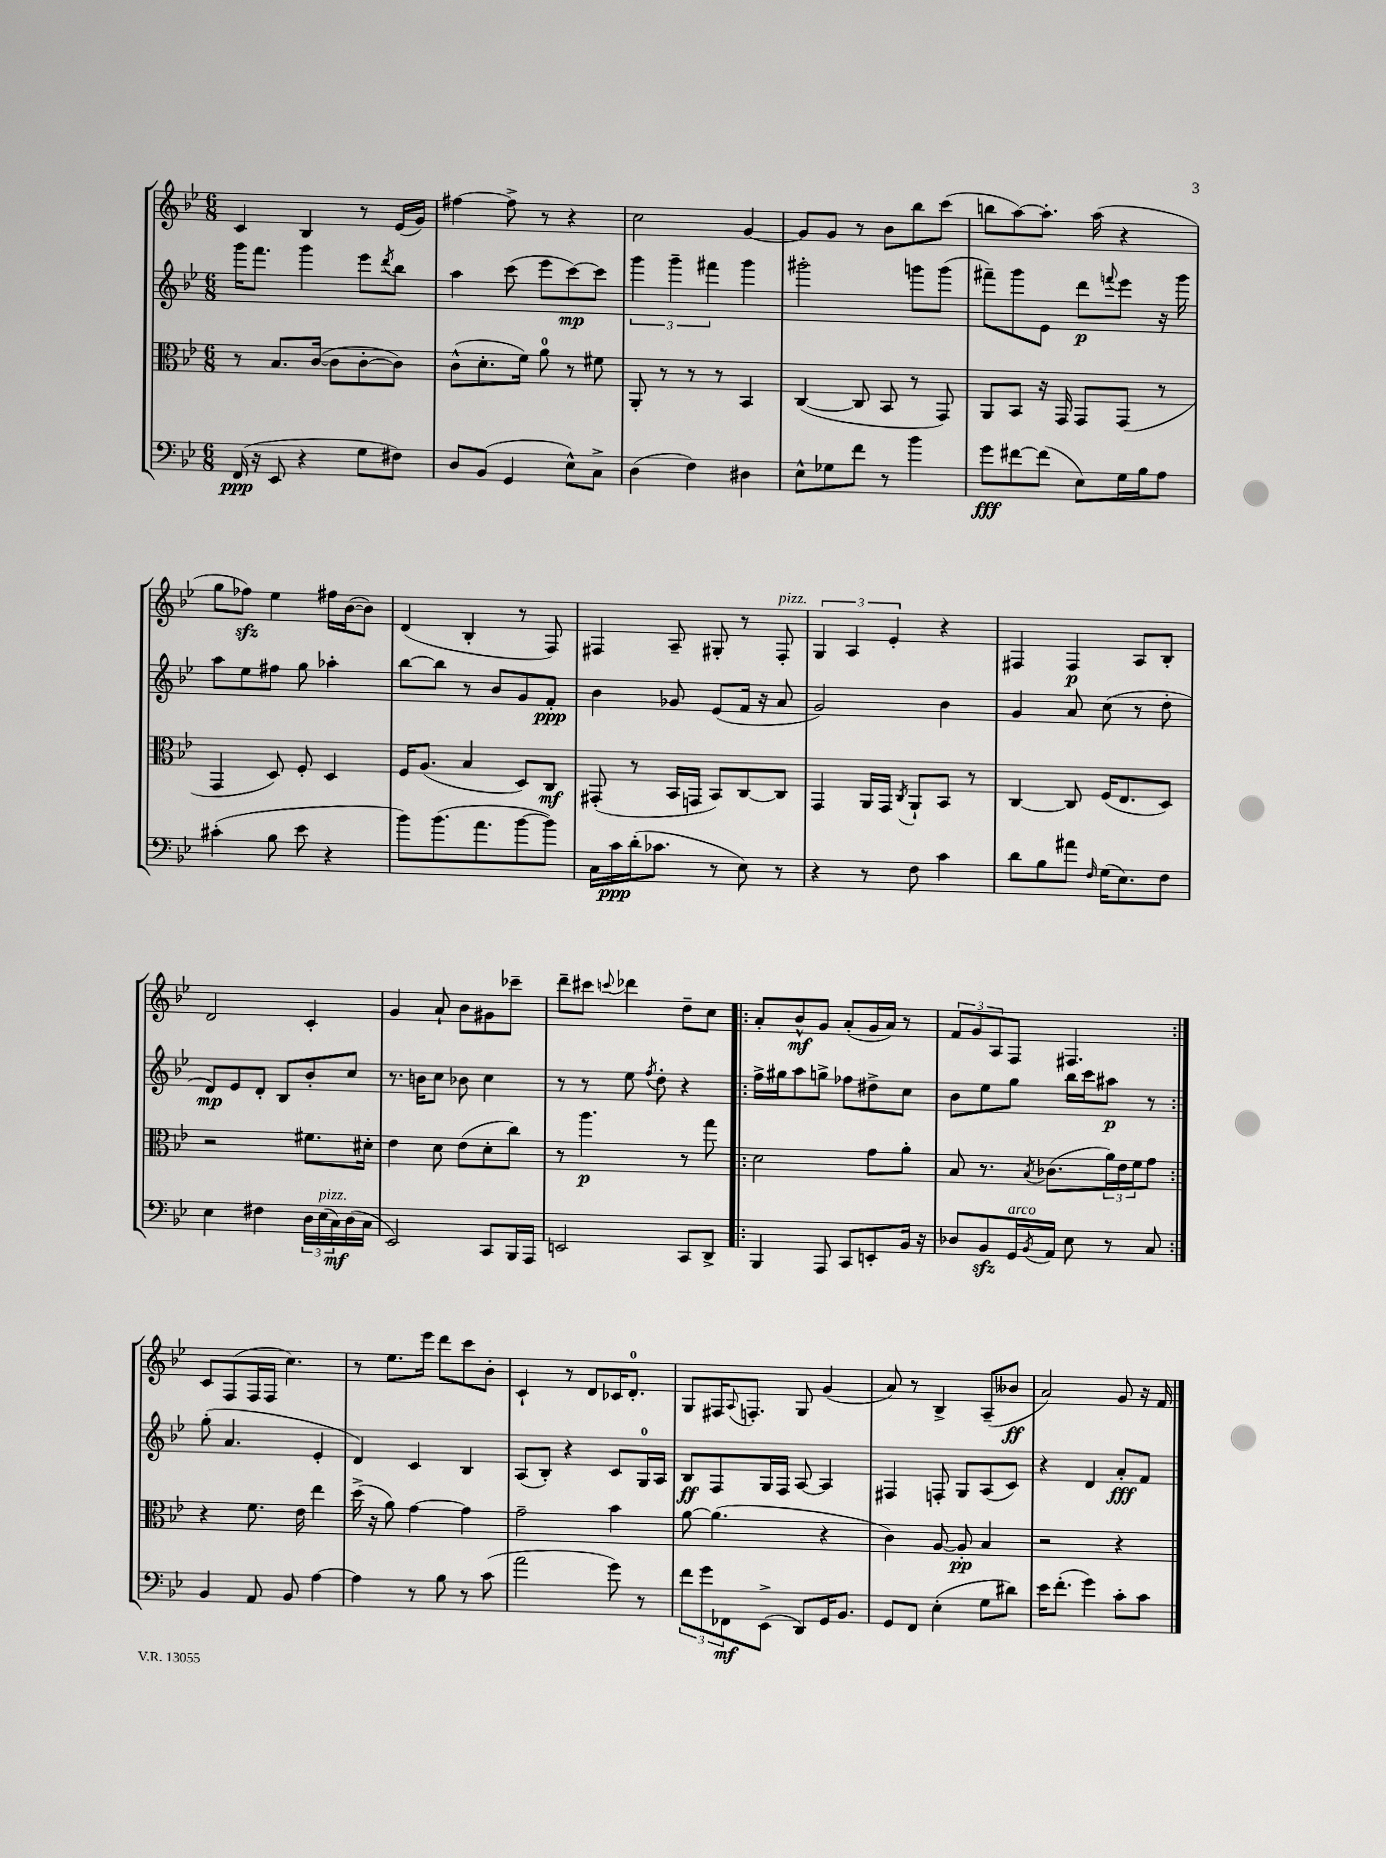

**kern	**dynam	**kern	**dynam	**kern	**dynam	**kern	**dynam
*part4	*part4	*part3	*part3	*part2	*part2	*part1	*part1
*staff4	*staff4	*staff3	*staff3	*staff2	*staff2	*staff1	*staff1
*clefF4	*	*clefC3	*	*clefG2	*	*clefG2	*
*k[b-e-]	*	*k[b-e-]	*	*k[b-e-]	*	*k[b-e-]	*
*M6/8	*	*M6/8	*	*M6/8	*	*M6/8	*
=23	=23	=23	=23	=23	=23	=23	=23
(16FF/	ppp	8r	.	16ggg\KL	.	4c/	.
16r	.	.	.	8.fff\J	.	.	.
8EE-/	.	8.B-/L	.	.	.	.	.
4r	.	.	.	4ggg\	.	4B-/	.
.	.	([16c/Jk	.	.	.	.	.
.	.	8c\L]	.	.	.	.	.
8G\L	.	[8c'\	.	8eee-\L	.	8r	.
.	.	.	.	8qddd/	.	.	.
8F#X\J)	.	8c\J])	.	8bb-\J	.	(16e-/LL	.
.	.	.	.	.	.	16g/JJ)	.
=24	=24	=24	=24	=24	=24	=24	=24
8D/L	.	(8c^^\L	.	4aa\	.	[4ff#X\	.
(8BB-/J	.	8.d'\	.	.	.	.	.
4GG/	.	.	.	(8ccc\	.	8ff#^\]	.
.	.	16f\Jk)	.	.	.	.	.
.	.	8a\	.	8eee-\L	.	8r	.
8E-^^\L)	.	8r	.	[8ccc\)	mp	4r	.
8C^\J	.	8f#X\	.	8ccc\J]	.	.	.
=25	=25	=25	=25	=25	=25	=25	=25
(4D\	.	8AA'/	.	6ggg\	.	2cc\	.
.	.	8r	.	.	.	.	.
.	.	.	.	6ggg~\	.	.	.
4F\)	.	8r	.	.	.	.	.
.	.	.	.	6fff#X\	.	.	.
.	.	8r	.	.	.	.	.
4D#X\	.	4BB-/	.	4ggg\	.	[4g/	.
=26	=26	=26	=26	=26	=26	=26	=26
8E-^^\L	.	([4C/	.	2ggg#X'\	.	8g/L]	.
8G-X\	.	.	.	.	.	8g/J	.
8f\J	.	8C/]	.	.	.	8r	.
8r	.	8BB-/	.	.	.	8b-\L	.
4b-\	.	8r	.	8gggn\L	.	8bb-\	.
.	.	8GG/)	.	(8ggg\J	.	(8ccc\J	.
=27	=27	=27	=27	=27	=27	=27	=27
8g\L	fff	8AA/L	.	8fff#X~\L)	.	8bbn\L	.
[8f#X\	.	8BB-/J	.	8ggg\	.	[8aa\)	.
(8f#\J]	.	16r	.	8e-\J	.	8.aa'\J]	.
.	.	16GG/	.	.	.	.	.
8E-\L)	.	8GG/L	.	8ddd\L	p	.	.
.	.	.	.	.	.	(16aa\	.
.	.	.	.	8qqfffn/	.	.	.
16G\L	.	(8GG/J	.	8eee-\J	.	4r	.
16B-\J	.	.	.	.	.	.	.
8A\J	.	8r	.	16r	.	.	.
.	.	.	.	16ggg\	.	.	.
!!LO:LB:g=z
=28	=28	=28	=28	=28	=28	=28	=28
(4c#X'\	.	4GG/	.	8aa\L	.	8gg\L	.
.	.	.	.	8ee-\	.	8ff-Xzz\J)	.
8B-\	.	8D/)	.	8ff#X\J	.	4ee-\	.
8e-\	.	8F'/	.	8gg\	.	.	.
4r	.	4D/	.	4aa-X'\	.	16ff#X\LL	.
.	.	.	.	.	.	([16b-\J	.
.	.	.	.	.	.	8b-\J])	.
=29	=29	=29	=29	=29	=29	=29	=29
8b-\L)	.	16F/KL	.	[8bb-\L	.	(4d/	.
.	.	(8.A/J	.	.	.	.	.
(8.b-\	.	.	.	8bb-\J]	.	.	.
.	.	4B-/	.	8r	.	4B-'/	.
8.a\	.	.	.	.	.	.	.
.	.	.	.	8b-/L	.	.	.
[8b-\	.	8D/L)	.	8g/	.	8r	.
8b-\J])	.	8C/J	mf	8f'/J	ppp	8F/)	.
=30	=30	=30	=30	=30	=30	=30	=30
16C\LL	.	(8GG#X'/	.	4b-\	.	4F#X/	.
16c\	ppp	.	.	.	.	.	.
(16d'\J	.	8r	.	.	.	.	.
8.c-X\J	.	.	.	.	.	.	.
.	.	16BB-/LL	.	8g-X/	.	8A~/	.
.	.	16GGn/JJ	.	.	.	.	.
8r	.	8BB-/L)	.	(8e-/L	.	8G#X'/	.
8E-\)	.	[8C/	.	16f/Jk	.	8r	.
.	.	.	.	16r	.	.	.
!	!	!	!	!	!	!LO:TX:a:i:t=pizz.	!
8r	.	8C/J]	.	8a/	.	8F#'/	.
=31	=31	=31	=31	=31	=31	=31	=31
4r	.	4GG/	.	2g/)	.	6G/	.
.	.	.	.	.	.	6A/	.
8r	.	16AA/LL	.	.	.	.	.
.	.	16GG/JJ	.	.	.	.	.
.	.	.	.	.	.	6e-'/	.
.	.	8qC/	.	.	.	.	.
8F\	.	8AA`/L	.	.	.	.	.
4c\	.	8BB-/J	.	4b-\	.	4r	.
.	.	8r	.	.	.	.	.
=32	=32	=32	=32	=32	=32	=32	=32
8d\L	.	[4C/	.	4g/	.	4F#X/	.
8B-\	.	.	.	.	.	.	.
8a#X\J	.	8C/]	.	8a/	.	4F#/	p
16qqF/	.	.	.	.	.	.	.
(16G\KL	.	(16F/KL	.	(8cc\	.	.	.
8.E-\)	.	8.E-/	.	.	.	.	.
.	.	.	.	8r	.	8A/L	.
8F\J	.	8D/J)	.	8dd'\	.	8B-'/J	.
!!LO:LB:g=z
=33	=33	=33	=33	=33	=33	=33	=33
4E-\	.	2r	.	8d/L)	mp	2d/	.
.	.	.	.	8e-/	.	.	.
4F#X\	.	.	.	8d'/J	.	.	.
.	.	.	.	8B-/L	.	.	.
24D\LL	.	8.f#X\L	.	8b-'/	.	4c'/	.
!LO:TX:a:i:t=pizz.	!	!	!	!	!	!	!
(24E-\	.	.	.	.	.	.	.
24C\)	mf	.	.	.	.	.	.
(16D\	.	.	.	8cc/J	.	.	.
16C\JJ	.	16d#X'\Jk	.	.	.	.	.
=34	=34	=34	=34	=34	=34	=34	=34
2EE-/)	.	4e-\	.	8.r	.	4g/	.
.	.	.	.	16bn\KL	.	.	.
.	.	8d\	.	8cc\J	.	8a`/	.
.	.	(8e-\L	.	8b-X\	.	8b-\L	.
8CC/L	.	8d'\	.	4cc\	.	8g#X\	.
16BBB-/L	.	8cc\J)	.	.	.	8ccc-X~\J	.
16AAA/JJ	.	.	.	.	.	.	.
=35	=35	=35	=35	=35	=35	=35	=35
2EEn/	.	8r	.	8r	.	8ddd~\L	.
.	.	4.aa\	p	8r	.	8ccc#X\J	.
.	.	.	.	.	.	8qqcccn/	.
.	.	.	.	8ee-\	.	4ddd-X\	.
.	.	.	.	8qff/	.	.	.
.	.	.	.	8dd'\	.	.	.
8CC/L	.	8r	.	4r	.	8dd~\L	.
8DD^/J	.	8gg\	.	.	.	8cc\J	.
=36!|:	=36!|:	=36!|:	=36!|:	=36!|:	=36!|:	=36!|:	=36!|:
4BBB-/	.	2d\	.	16ff^\LL	.	8a'/L	.
.	.	.	.	16gg#X\J	.	.	.
.	.	.	.	8aa\	.	8b-^^/	mf
8AAA/	.	.	.	8ggn^\J	.	8g/J	.
8CC/L	.	.	.	8ff-X\L	.	(8a'/L	.
8EEn'/	.	8g\L	.	8dd#X^\	.	16g/L	.
.	.	.	.	.	.	16a/JJ)	.
16BB-/Jk	.	8a'\J	.	8cc\J	.	8r	.
16r	.	.	.	.	.	.	.
=37	=37	=37	=37	=37	=37	=37	=37
8D-X/L	.	8B-/	.	8b-\L	.	12f/L	.
.	.	.	.	.	.	12g/	.
8BB-zz/	.	8.r	.	8ee-\	.	.	.
.	.	.	.	.	.	12A/	.
!LO:TX:a:i:t=arco	!	!	!	!	!	!	!
16GG/L	.	.	.	8gg\J	.	8F/J	.
8qBB-/	.	8qB-/	.	.	.	.	.
16AA/JJ	.	(8.c-X\L	.	.	.	.	.
8E-\	.	.	.	16bb-\LL	.	4.F#X/	.
.	.	.	.	16ccc\J	.	.	.
8r	.	24a\L)	.	8aa#X\J	p	.	.
.	.	24e-\	.	.	.	.	.
.	.	24f\J	.	.	.	.	.
8C/	.	8g\J	.	8r	.	.	.
!!LO:LB:g=z
=38:|!	=38:|!	=38:|!	=38:|!	=38:|!	=38:|!	=38:|!	=38:|!
4BB-/	.	4r	.	(8gg'\	.	8c/L	.
.	.	.	.	4.a/	.	(8F/	.
8AA/	.	8.f\	.	.	.	16F/L	.
.	.	.	.	.	.	16F/JJ	.
8BB-/	.	.	.	.	.	4.cc\)	.
.	.	16e-\	.	.	.	.	.
[4A\	.	4ee-\	.	4e-'/	.	.	.
=39	=39	=39	=39	=39	=39	=39	=39
4A\]	.	(16dd^\	.	4d/)	.	8r	.
.	.	16r	.	.	.	.	.
.	.	8a\)	.	.	.	8.ee-\L	.
8r	.	[4g\	.	4c/	.	.	.
.	.	.	.	.	.	16eee-\Jk	.
8B-\	.	.	.	.	.	8ddd\L	.
8r	.	4g\]	.	4B-/	.	8ccc\	.
(8c\	.	.	.	.	.	8b-'\J	.
=40	=40	=40	=40	=40	=40	=40	=40
2a\	.	2g~\	.	(8A/L	.	4c`/	.
.	.	.	.	8B-'/J)	.	.	.
.	.	.	.	4r	.	8r	.
.	.	.	.	.	.	8d/L	.
8g\)	.	4b-\	.	8c/L	.	16c-X/K	.
.	.	.	.	.	.	8.d'/J	.
8r	.	.	.	16G/L	.	.	.
.	.	.	.	16A/JJ	.	.	.
=41	=41	=41	=41	=41	=41	=41	=41
12f\L	.	[8a\	.	8B-/L	ff	8G/L	.
12g\	.	.	.	.	.	.	.
.	.	(4.a\]	.	8F/	.	16F#X/K	.
12FF-X\	mf	.	.	.	.	.	.
.	.	.	.	.	.	8qqA/	.
.	.	.	.	.	.	8.Fn'/J	.
(8EE-^\J	.	.	.	16G/L	.	.	.
.	.	.	.	16F/JJ	.	.	.
8DD/L)	.	.	.	[8A/	.	8G/	.
16GG/K	.	4r	.	4A/]	.	(4g/	.
8.BB-/J	.	.	.	.	.	.	.
=42	=42	=42	=42	=42	=42	=42	=42
8GG/L	.	4c\)	.	4F#X/	.	8a/)	.
8FF/J	.	.	.	.	.	8r	.
(4E-'\	.	[8A/	.	8Fn'/	.	4B-^/	.
.	.	8A'/]	pp	8G/L	.	.	.
8G\L	.	4B-/	.	(8A/	.	(8A~/L	.
8d#X\J)	.	.	.	8c/J)	.	8b--X/J	ff
=43	=43	=43	=43	=43	=43	=43	=43
16e-\KL	.	2r	.	4r	.	2a/)	.
(8.f'\J	.	.	.	.	.	.	.
4g\)	.	.	.	4d/	.	.	.
8c'\L	.	4r	.	8a'/L	fff	8g/	.
8c\J	.	.	.	8f/J	.	16r	.
.	.	.	.	.	.	16f/	.
==	==	==	==	==	==	==	==
*-	*-	*-	*-	*-	*-	*-	*-
